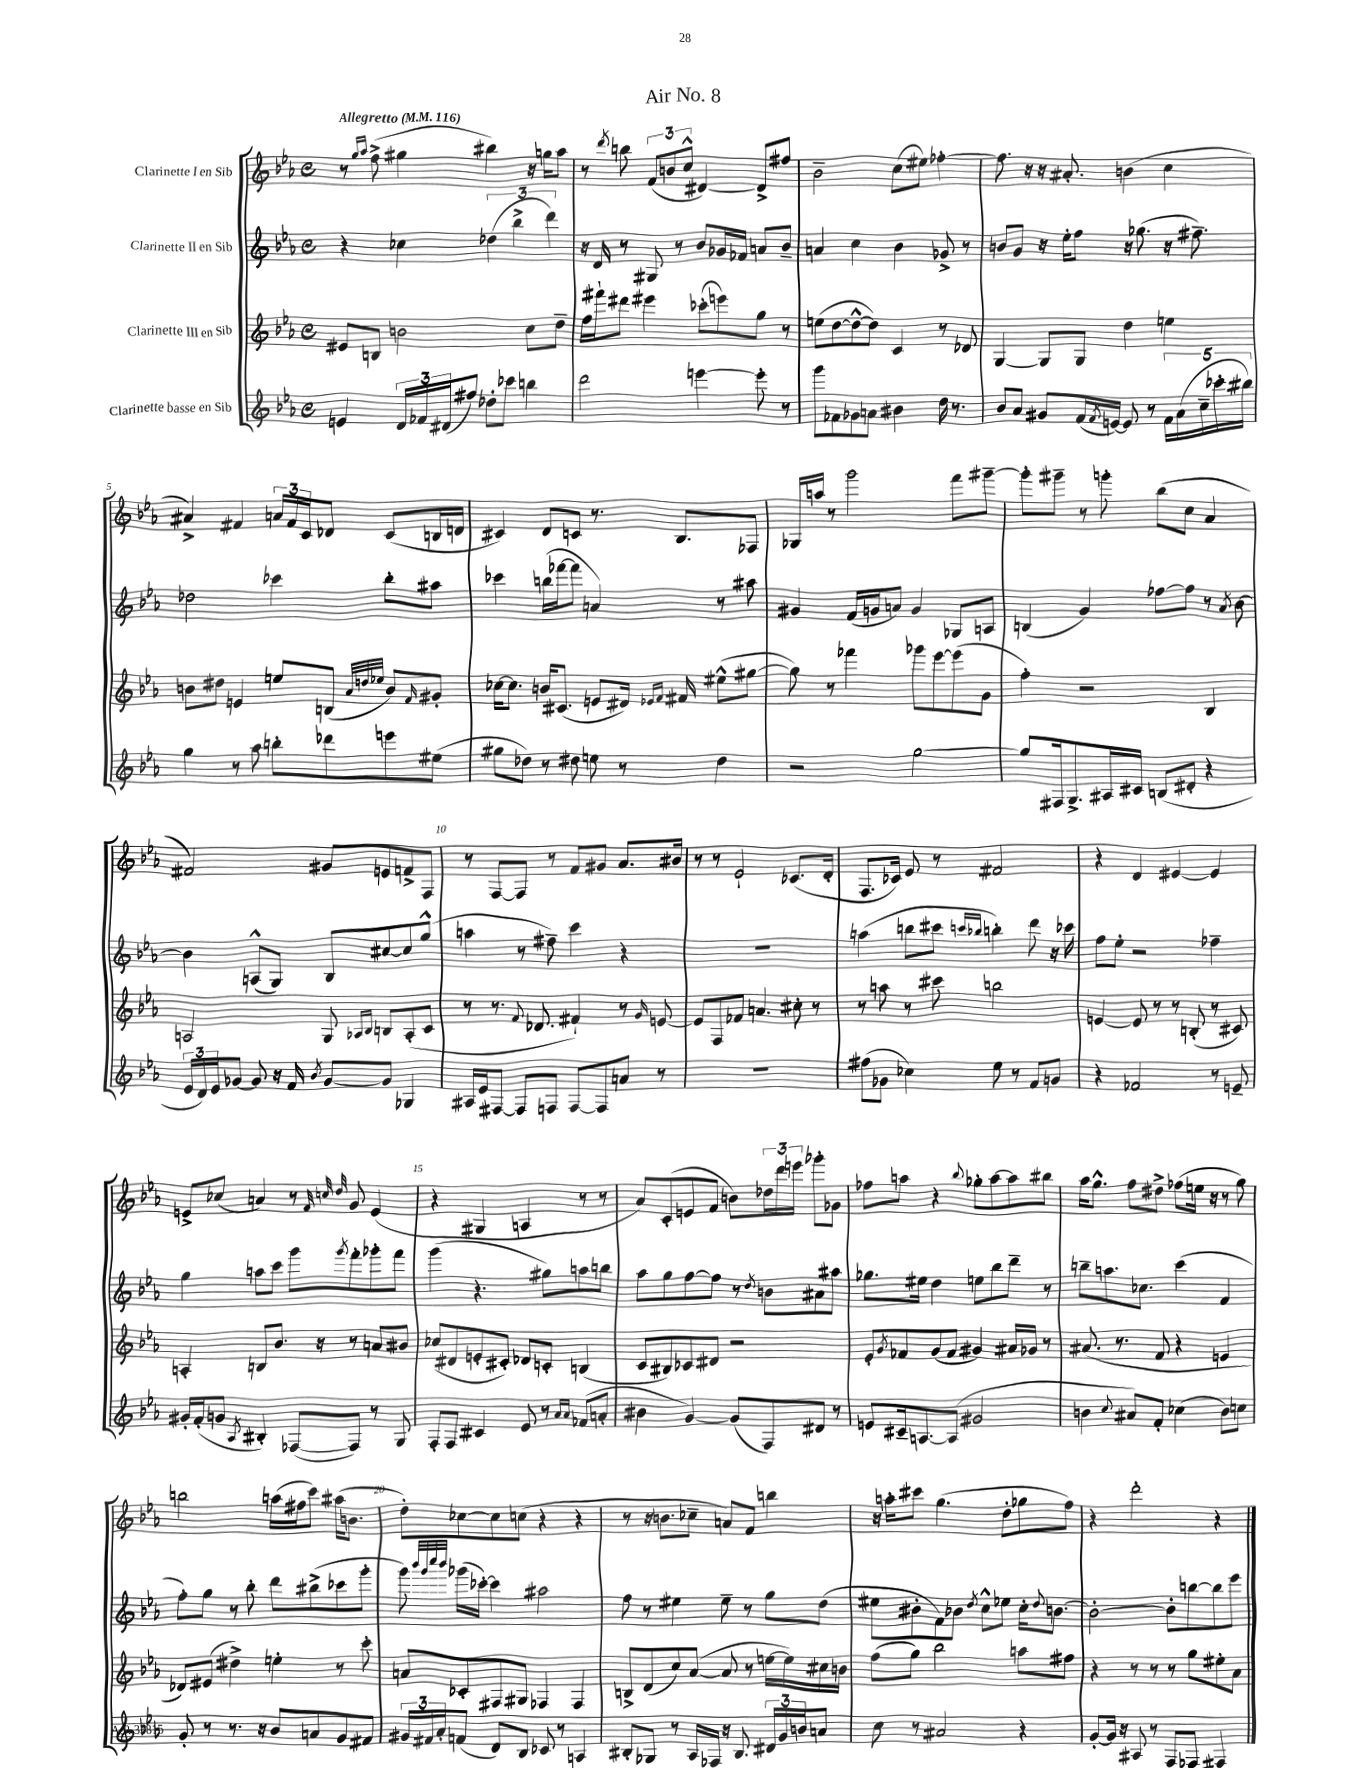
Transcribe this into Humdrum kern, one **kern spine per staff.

**kern	**kern	**kern	**kern
*part4	*part3	*part2	*part1
*staff4	*staff3	*staff2	*staff1
*I"Clarinette basse en Sib	*I"Clarinette III en Sib	*I"Clarinette II en Sib	*I"Clarinette I en Sib
*clefG2	*clefG2	*clefG2	*clefG2
*k[b-e-a-]	*k[b-e-a-]	*k[b-e-a-]	*k[b-e-a-]
*M4/4	*M4/4	*M4/4	*M4/4
*met(c)	*met(c)	*met(c)	*met(c)
*MM116	*MM116	*MM116	*MM116
=1	=1	=1	=1
!	!	!	!LO:TX:a:B:t=Allegretto
4en/	8e#X/L	4r	8r
.	.	.	16qqgg/LL
.	.	.	16qqaa-/JJ
.	8Bn/J	.	(8ff^\
24d/LL	2bn\	4cc-X\	4gg#X\
24f-X/	.	.	.
(24d#X/J	.	.	.
8ff#X/J)	.	.	.
8dd-X'\L	.	(6dd-X\	4bb#X\)
8ccc-X\J	.	.	.
.	.	6bb-^\	.
4bbn\	8cc\L	.	16r
.	.	.	16ggn\KL
.	.	6ddd\)	.
.	8dd~\J	.	8aa-\J
=2	=2	=2	=2
2ddd\	16ff\LL	16r	8r
.	16fff#X`\J	16d/	.
.	.	.	8qddd/
.	8ddd#X\J	8r	8bbn\
.	4eee#X\	8G#X/	(12f/L
.	.	.	12bn/
.	.	8r	.
.	.	.	12cc^^/J
[4eeen\	(8ccc-X'\L	8b-/L	[4d#X/)
.	8eeen\)	16g-X/L	.
.	.	16f-X/JJ	.
8eee'\]	8gg\J	8an/L	8d#^/L]
8r	8r	8b-~/J	8ff#X/J
=3	=3	=3	=3
8ggg\L	(8een\L	4an/	2b-~\
8f-X\	[8dd\	.	.
8g-X\	8dd^^\_	4cc\	.
8an\J	8dd\J])	.	.
4b#X\	4c/	4b-\	(8cc\L
.	.	.	8ee#X\J)
16dd\	8r	8g-X^/	[4ff-X'\
8.r	.	.	.
.	8d-X/	8r	.
=4	=4	=4	=4
8b-/L	[4G/	8bn/L	8.ff-\]
8a-/J	.	8g/J	.
.	.	.	16r
8g#X/L	8G/L]	16r	16r
.	.	16ee-'\KL	8.a#X'/
(16f/L	8G/J	8ff\J	.
8qf/	.	.	.
[16en/JJ)	.	.	.
8e/]	4dd\	16r	(4bn\
.	.	(8.gg-X\	.
8r	.	.	.
20f\LL	4een\	16r	4cc\
(20a-\	.	.	.
.	.	8.ff#X~\)	.
20cc~\	.	.	.
20ccc-X'\	.	.	.
20bb#X\JJ)	.	.	.
!!LO:LB:g=z
=5	=5	=5	=5
4gg\	8bn\L	2dd-X\	4a#X^/)
.	8dd#X\J	.	.
8r	4en/	.	4f#X/
8aa-\	.	.	.
8bbn'\L	8een/L	4ccc-X\	24an/LL
.	.	.	24f#/
.	.	.	24c/J
8ddd-X\	(8Bn/J	.	8d-X/J
.	32qqa-/LLL	.	.
.	32qqddn/	.	.
.	32qqee-X/JJJ	.	.
8eeen\	8b/L)	8bb-'\L	(8c/L
.	16qqf/	.	.
(8ee#X\J	8g#X'/J	8aa#X\J	16Bn/L
.	.	.	16dn/JJ
=6	=6	=6	=6
8gg#X\L	[16cc-X\KL	4ccc-X\	4c#X/)
.	8.cc-\J]	.	.
8dd-X\J)	.	.	.
8r	16bn/KL	(16bbn\LL	8d/L
.	(8.c#X/J	[16fff-X\J	.
8dd#X\	.	8fff-\J]	8cn/J
8een\	8en/L	4an/)	8.r
8r	16d#X/Jk)	.	.
.	16qqe-X/LL	.	.
.	16qqf/JJ	.	.
.	16f#X/	.	8.B-/L
4dd#\	(8ee#X^^\L	8r	.
.	[8gg#X\J	8aa#X\	8F-X/J
=7	=7	=7	=7
2r	8gg#\])	4g#X/	16G-X/LL
.	.	.	16aan/JJ
.	8r	.	8r
.	4fff-X\	(16f/LL	2ggg\
.	.	16gn/J	.
.	.	8an/J)	.
[2gg\	8ggg-X\L	4g/	.
.	[8eee-\	.	.
.	(8eee-\]	8G-X/L	8fff\L
.	8g\J	8An/J	[8ggg#X~\J
=8	=8	=8	=8
8gg/L]	4ff'\)	(4Bn/	8ggg#'\L]
16F#X/k	.	.	8ggg#X~\J
8.G^/	.	.	.
.	2r	4g/)	8r
16A#X/L	.	.	8gggn'\
16c#X/JJ	.	.	.
(8Bn/L	.	[8ff-X\L	(8bb-\L
8d#X'/J	.	8ff-\J]	8cc\J
4r	4B-/	8r	4a-/
.	.	8qa-/	.
.	.	[8b-\	.
!!LO:LB:g=z
=9	=9	=9	=9
24e-/LL	2An/	4b-\]	2f#X/)
24d/)	.	.	.
24e-/J	.	.	.
[8g-X/J	.	.	.
8g-/]	.	(8An^^/L	.
16r	.	8G/J)	.
16f/	.	.	.
8qb-/	.	.	.
[8g-/L	8G/	8B-/L	8g#X/L
.	16qqA-X/LL	.	.
.	16qqB-/JJ	.	.
8g-/J]	8Bn/L	[8cc#X/	8en/
4G-X/	(8A-'/	8cc#/]	8fn^/
.	8c/J	(8gg^^/J	8F/J
=10	=10	=10	=10
16A#X/LL	8r	4aan\	8r
16e-/J	.	.	.
[8F#X/J	8.r	.	[8F/L
8F#/L]	.	8r	8F/J]
.	8qqf/	.	.
.	8.d-X/	.	.
8Fn/J	.	8ff#X~\)	8r
[8F/L	4f#X`/)	4ccc\	8f/L
8F/]	.	.	8g#X/J
8an/J	8r	4r	8.a-/L
.	16qqg/	.	.
8r	[8en/	.	.
.	.	.	16b#X/Jk
=11	=11	=11	=11
1r	8e/L]	1r	8r
.	8F/	.	8r
.	8f-X/J	.	2e-`/
.	4.an/	.	.
.	8cc#X'\	.	(8.c-X/L
.	8r	.	.
.	.	.	16d'/Jk
=12	=12	=12	=12
(8ff#X\L	8r	(4aan\	8.F/L
8g-X\J	8aan\	.	.
.	.	.	16c-X/Jk)
4cc-X\)	8r	8bbn\L	8e-/
.	8ccc#X\	8ccc#X\J	8r
.	.	16qqcccn/LL	.
.	.	16qqbb-X/JJ	.
8ee-\	2bbn\	4bbn'\)	2f#X/
8r	.	.	.
8f/L	.	8ddd\	.
8gn/J	.	16r	.
.	.	16ccc-X\	.
=13	=13	=13	=13
4r	[4en/	8ff\L	4r
.	.	8ee-'\J	.
2f-X/	8e/]	2r	4d/
.	8r	.	.
.	8r	.	[4e#X/
.	(8Bn'/	.	.
8r	8r	4ff-X~\	4e#/]
8en~/	8c#X/)	.	.
!!LO:LB:g=z
=14	=14	=14	=14
16g#X'/LL	4An'/	4gg\	8en^/L
(16f'/J	.	.	.
8gn/J	.	.	(8cc-X/J
8qA-/	.	.	.
4B#X'/)	8Bn/L	8aan\L	4an/)
.	8.b-/J	8ccc\J	.
([8F-X/L	.	8ggg\L	8r
.	16r	.	.
.	.	.	32qqf/
.	.	.	32qqccn/
.	.	8qggg/	32qqdd/
8F-/J])	8r	8fff'\	8g/
8r	8an/L	8ggg-X'\	(4e/
8G/	8b#X/J	8fff\J	.
=15	=15	=15	=15
8F'/L	(8cc-X/L	(4ggg\	4r
8F/J	8d#X/	.	.
4c#X/	8en'/	4.r	4G#X/
.	8c#X'/J)	.	.
8e-/	8d-X/L	.	4An/
8r	8cn'/J	8gg#X\L)	.
16qqa-/LL	.	.	.
16qqa-/JJ	.	.	.
(8f-X/L	(4Bn/	8aan\	8r
8an'/J	.	8bbn\J	8r
=16	=16	=16	=16
4b#X\	8c/L	8aa-\L	8a-/L)
.	8B#X/)	8gg\	(8c'/
[4g/)	8c-X/	[8ff\	8en/
.	8d#X/J	8ff\J]	8f/J
(8g/L]	2r	8r	8bn\L)
.	.	8qdd/	.
8F/)	.	8bn\L	24dd-X\L
.	.	.	24ddd\
.	.	.	24eeen\JJ
8d#X/J	.	8a#X\	8ggg-X'\L
8r	.	8aa#X\J	8g-X\J
=17	=17	=17	=17
8en/L	8e-'/L	8.gg-X\L	8ff-X\L
.	8qg/	.	.
16c#X~/k	8f-X/	.	8aan\J
[8.An/	.	16ee#X\Jk	.
.	(8g/	4dd\	4r
(8A/J]	8f-/J	.	.
.	.	.	8qqbb-/
2g#X/	4g#X/)	8een\L	8gg-X'\L
.	.	8bb-\	[8aa\
.	16a#X/LL	8ddd~\J	8aa\]
.	16g-X/JJ	.	.
.	8r	8r	8bb#X\J
=18	=18	=18	=18
4bn\	(8.a#X/	8bbn~\L	16aa-\KL
.	.	.	8.gg^^\J
.	.	8.aan\	.
.	8.r	.	.
8qqcc/	.	.	.
8a#X/L)	.	.	8ff\L
.	.	8.cc-X\J	.
8f'/J	8f/	.	8dd#X^\J
(4cc-X\	4r	(4ccc\	(8ff-X\L
.	.	.	16een\Jk
.	.	.	16r
8b\L)	4en/	4f/	8r
8ccn\J	.	.	8gg\)
!!LO:LB:g=z
=19	=19	=19	=19
8g'/	8d-X/L)	8ff'\L)	2bbn\
8r	(8e#X/J	8gg\J	.
8.r	4dd#X^\)	8r	.
.	.	8bb-'\	.
16r	.	.	.
8b-/L	4een'\	8ddd\L	(16aan\LL
.	.	.	16ff#X\J
8an/	.	(8bb#X^\	8ccc\J)
8g/	8r	8ccc-X\	(16aa#X\KL
.	.	.	8.bn\J
8f#X/J	8ccc'\	8ggg'\J	.
=20	=20	=20	=20
24g#X/LL	8an/L	8ggg\)	8dd'\L)
24f#X/	.	.	.
24a-'/J	.	.	.
.	.	32qqbbb-/LLL	.
.	.	32qqggg/	.
.	.	32qqcccc/	.
.	.	32qqbbb-/JJJ	.
(8fn/J	8c-X'/	(16ggg-X\LL	[8cc-X\
.	.	[16ccc-X'\JJ)	.
8d/L)	8F#X/	4ccc-\]	8cc-\]
8B-/J	8G#X/J	.	(8ccn\J
8c-X/	4F-X/	2aa#X\	4r
8r	.	.	.
4An/	4F-/	.	4r
=21	=21	=21	=21
8B#X'/L	8Bn^/L	8ff\	8r
8G-X/J	(8d/	8r	16r
.	.	.	8.bn\L
8r	8cc/)	4ee#X\	.
16A-/LL	([8a-/J	.	8cc-X~\J
16F-X/JJ	.	.	.
16r	8a-/]	8ee#~\	8an/L)
8.B#/	.	.	.
.	8r	8r	8f/J
24d#X/LL	[16een\LL	8gg\L	4bbn\
24g/	.	.	.
.	16ee\])	.	.
24bn/J	.	.	.
8an/J	16cc#X\	(8dd\J	.
.	16bn\JJ	.	.
=22	=22	=22	=22
8cc\	(8ff\L	8ee#X\L	16r
.	.	.	16aan'\KL
8r	8gg\J)	8b#X'\	8ccc#X\J
2a#X/	2bb-\	8f\)	(4.gg\
.	.	8b-X\J	.
.	.	8qdd/	.
.	.	8cc^^\L	.
.	.	8ee-X\J	8dd'\L
4r	8aan\L	16cc'\KL	8gg-X\
.	.	8qqdd/	.
.	.	[8.bn\J	.
.	8ff#X\J	.	8ff\J)
=23	=23	=23	=23
[8g'/L	4r	2b'\_	4r
16g/Jk]	.	.	.
16r	.	.	.
8A#X/	8r	.	2ddd'\
8r	8r	.	.
(8F/L	8r	8b'\L]	.
8F-X/J)	8gg\L	[8bbn\	.
4F#X'/	8ee#X'\	8bb\]	4r
.	8a-\J	8eee-\J	.
==	==	==	==
*-	*-	*-	*-
